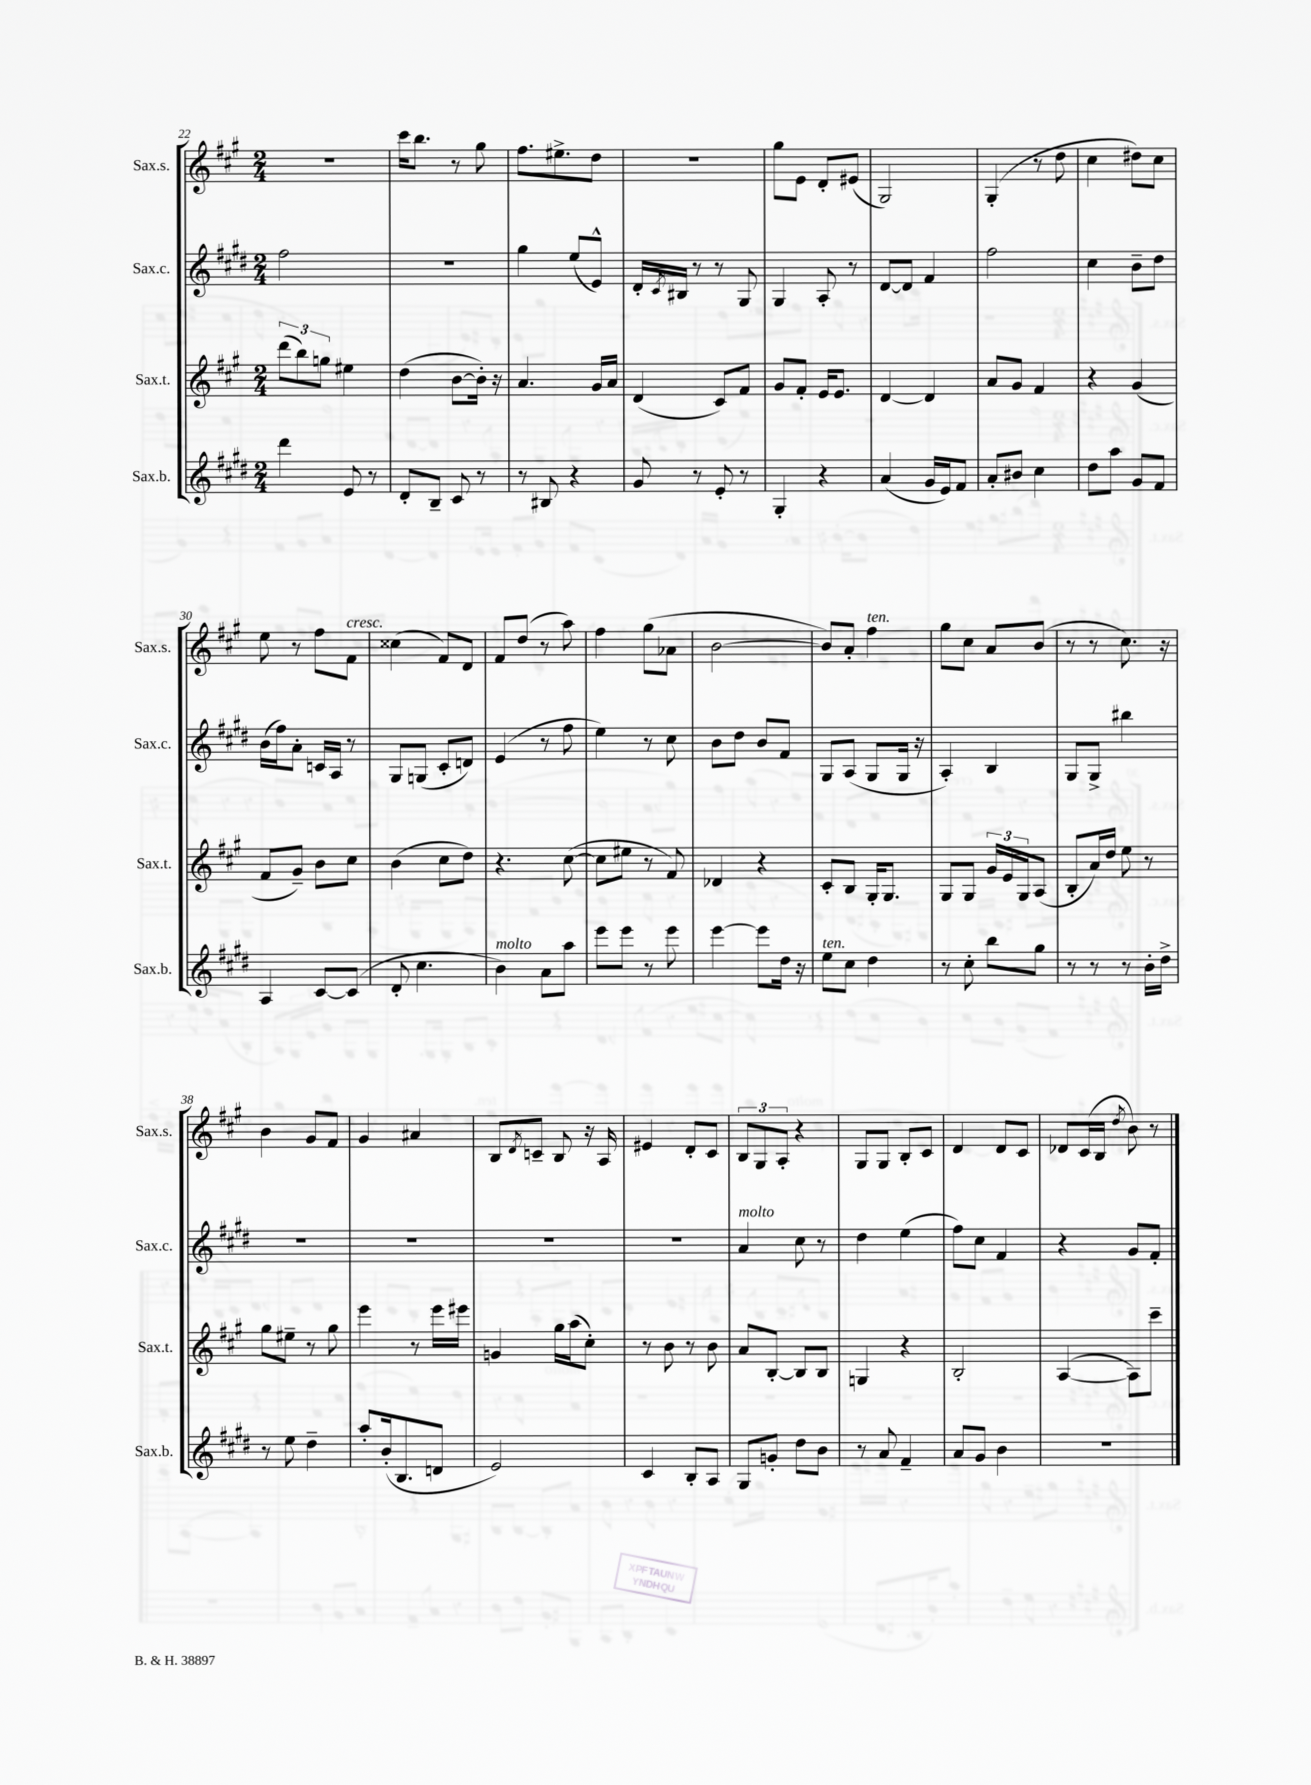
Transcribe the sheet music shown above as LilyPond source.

<<
\new StaffGroup <<
\new Staff = "s0" \with { instrumentName = "Sax.s." shortInstrumentName = "Sax.s." } {
    \clef treble \key a \major \numericTimeSignature \time 2/4
    R2 |
    cis'''16 b''8. r8 gis''8 |
    fis''8. eis''8.-> d''8 |
    r2 |
    gis''8 e'8 d'8-. eis'8( |
    gis2) |
    gis4-.( r8 d''8 |
    cis''4 dis''8) cis''8 |
    e''8 r8 fis''8 fis'8^\markup { \italic "cresc." } |
    cisis''4( fis'8) d'8 |
    fis'8 d''8( r8 a''8) |
    fis''4 gis''8( aes'8 |
    b'2~ |
    b'8) a'8-. fis''4^\markup { \italic "ten." } |
    gis''8 cis''8 a'8 b'8( |
    r8 r8 cis''8.) r16 |
    b'4 gis'8 fis'8 |
    gis'4 ais'4 |
    b8 \acciaccatura { d'8 } c'8-- b8 r16 a16 |
    eis'4 d'8-. cis'8 |
    \tuplet 3/2 { b8 gis8 a8-. } r4 |
    gis8 gis8 b8-. cis'8 |
    d'4 d'8 cis'8 |
    des'8 cis'16( b16 \acciaccatura { d''8 } b'8) r8 \bar "|." |
}
\new Staff = "s1" \with { instrumentName = "Sax.c." shortInstrumentName = "Sax.c." } {
    \clef treble \key e \major \numericTimeSignature \time 2/4
    fis''2 |
    R2 |
    gis''4 e''8( e'8-^) |
    dis'16-. \acciaccatura { cis'8 } bis16 r8 r8 gis8 |
    gis4 a8-. r8 |
    dis'8~ dis'8 fis'4 |
    fis''2 |
    cis''4 b'8-- dis''8 |
    b'16( fis''16) a'8-. c'16 a16 r8 |
    gis8 g8( cis'8-. d'8) |
    e'4( r8 fis''8 |
    e''4) r8 cis''8 |
    b'8 dis''8 b'8 fis'8 |
    gis8 a8( gis8 gis16 r16 |
    a4-.) b4 |
    gis8 gis8-> bis''4 |
    R2 |
    R2 |
    R2 |
    R2 |
    a'4^\markup { \italic "molto" } cis''8 r8 |
    dis''4 e''4( |
    fis''8) cis''8 fis'4 |
    r4 gis'8 fis'8-. \bar "|." |
}
\new Staff = "s2" \with { instrumentName = "Sax.t." shortInstrumentName = "Sax.t." } {
    \clef treble \key a \major \numericTimeSignature \time 2/4
    \tuplet 3/2 { d'''8( b''8) g''8 } eis''4 |
    d''4( b'8~ b'16-.) r16 |
    a'4. gis'16 a'16 |
    d'4( cis'8) fis'8 |
    gis'8 fis'8-. e'16 e'8. |
    d'4~ d'4 |
    a'8 gis'8 fis'4 |
    r4 gis'4( |
    fis'8 gis'8--) b'8 cis''8 |
    b'4( cis''8 d''8) |
    r4. cis''8~( |
    cis''8 eis''8 r8 fis'8) |
    des'4 r4 |
    cis'8-. b8 gis16-. gis8. |
    gis8 gis8 \tuplet 3/2 { gis'16 e'16 gis16 } a8( |
    b8-. a'16) d''16 e''8 r8 |
    gis''8 eis''8-- r8 gis''8 |
    e'''4 r8 e'''16 eis'''16 |
    g'4 gis''16 a''16( cis''8-.) |
    r8 b'8 r8 b'8 |
    a'8 b8~-. b8 b8 |
    g4 r4 |
    b2-. |
    a4~( a8) cis'''8-- \bar "|." |
}
\new Staff = "s3" \with { instrumentName = "Sax.b." shortInstrumentName = "Sax.b." } {
    \clef treble \key e \major \numericTimeSignature \time 2/4
    dis'''4 e'8 r8 |
    dis'8-. b8-- cis'8 r8 |
    r8 bis8 r4 |
    gis'8 r8 e'8-. r8 |
    gis4-. r4 |
    a'4( gis'16 e'16) fis'8 |
    a'8-. bis'8 cis''4 |
    dis''8 a''8 gis'8 fis'8 |
    a4 cis'8~ cis'8( |
    dis'8-. cis''4. |
    b'4^\markup { \italic "molto" }) a'8 a''8 |
    e'''8 e'''8 r8 e'''8 |
    e'''4~ e'''8 dis''16 r16 |
    e''8^\markup { \italic "ten." } cis''8 dis''4 |
    r8 cis''8-. b''8 gis''8 |
    r8 r8 r8 b'16-. dis''16-> |
    r8 e''8 dis''4-- |
    a''8-. b'16-.( b8. d'8 |
    e'2) |
    cis'4 b8-. a8 |
    gis8 g'8-. dis''8 b'8 |
    r8 a'8 fis'4-- |
    a'8 gis'8 b'4 |
    R2 \bar "|." |
}
>>
>>
\layout { \context { \Score currentBarNumber = #22 } }
